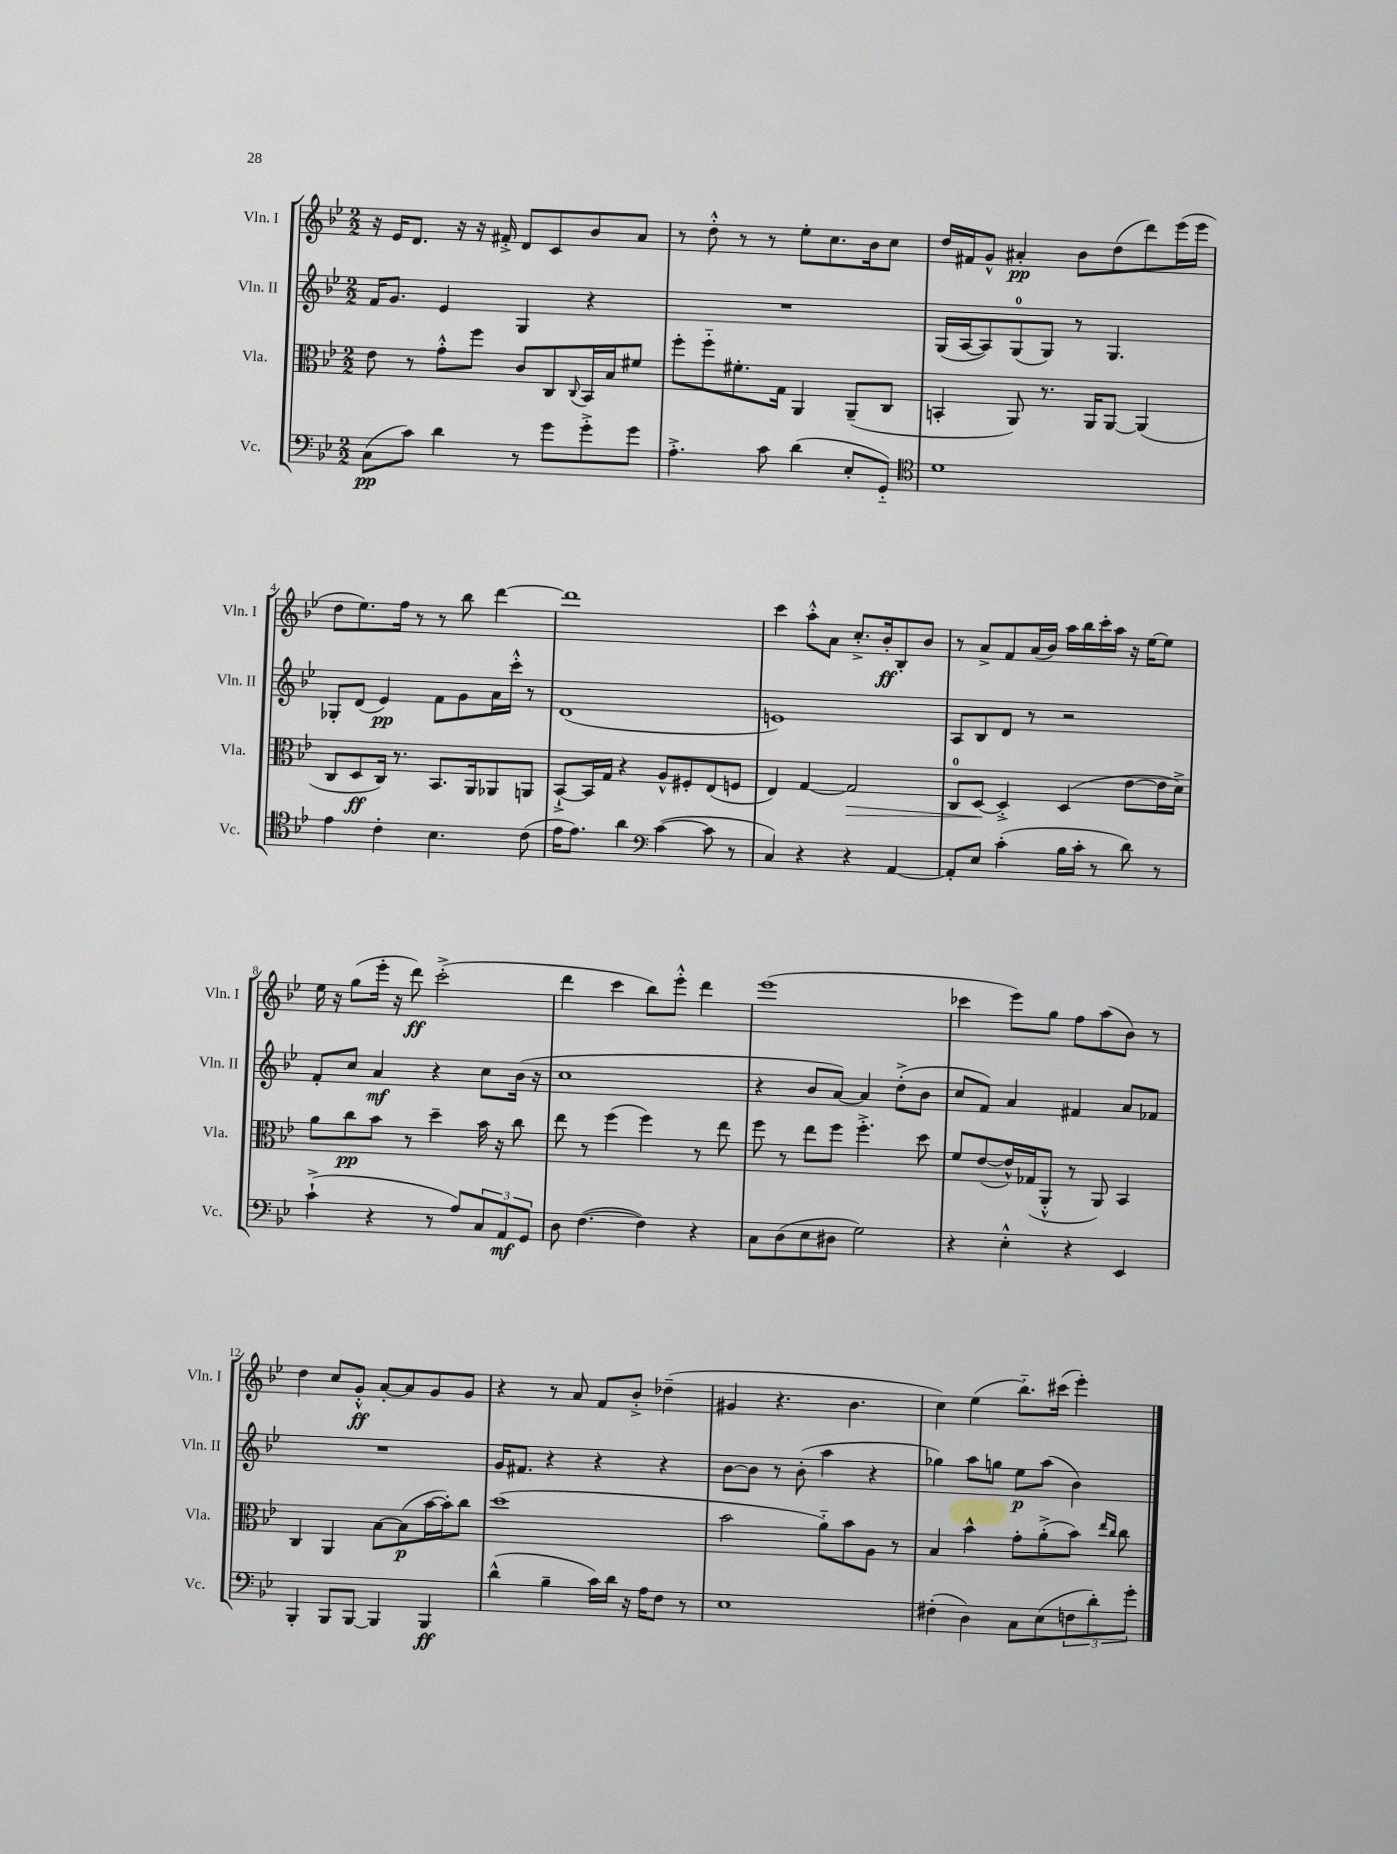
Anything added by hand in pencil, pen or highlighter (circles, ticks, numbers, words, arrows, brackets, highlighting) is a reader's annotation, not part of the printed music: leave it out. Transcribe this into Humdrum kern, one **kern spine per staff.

**kern	**dynam	**kern	**dynam	**kern	**dynam	**kern	**dynam
*part4	*part4	*part3	*part3	*part2	*part2	*part1	*part1
*staff4	*staff4	*staff3	*staff3	*staff2	*staff2	*staff1	*staff1
*I"Vc.	*	*I"Vla.	*	*I"Vln. II	*	*I"Vln. I	*
*I'Vc.	*	*I'Vla.	*	*I'Vln. II	*	*I'Vln. I	*
*clefF4	*	*clefC3	*	*clefG2	*	*clefG2	*
*k[b-e-]	*	*k[b-e-]	*	*k[b-e-]	*	*k[b-e-]	*
*M2/2	*	*M2/2	*	*M2/2	*	*M2/2	*
=1	=1	=1	=1	=1	=1	=1	=1
(8C\L	pp	8e-\	.	16f/KL	.	16r	.
.	.	.	.	8.g/J	.	16e-/KL	.
8c\J)	.	8r	.	.	.	8.d/J	.
4d\	.	8g'^^\L	.	4e-/	.	.	.
.	.	.	.	.	.	16r	.
.	.	8ff\J	.	.	.	16r	.
.	.	.	.	.	.	16f#X'^/	.
8r	.	8c/L	.	4G/	.	8d/L	.
8g\L	.	8C/	.	.	.	8c/	.
.	.	8qqC/	.	.	.	.	.
8g'^\	.	16BB-/L	.	4r	.	8b-/	.
.	.	16B-/J	.	.	.	.	.
8g\J	.	8f#X/J	.	.	.	8a/J	.
=2	=2	=2	=2	=2	=2	=2	=2
4.A'^\	.	8ff'\L	.	1r	.	8r	.
.	.	8ff\	.	.	.	8dd'^^\	.
.	.	8.f#X'\	.	.	.	8r	.
8c\	.	.	.	.	.	8r	.
.	.	16G\Jk	.	.	.	.	.
(4d\	.	4AA/	.	.	.	8ee-'\L	.
.	.	.	.	.	.	8.cc\	.
8E-'/L	.	(8AA~/L	.	.	.	.	.
.	.	.	.	.	.	16b-\k	.
8GG/J)	.	8C/J	.	.	.	8cc\J	.
=3	=3	=3	=3	=3	=3	=3	=3
*clefC4	*	*	*	*	*	*	*
1d	.	4BBn'/	.	(16G/LL	.	16dd/LL	.
.	.	.	.	[16A/J	.	16f#X/J	.
.	.	.	.	8A/])	.	8g^^/J	.
.	.	8AA/)	.	(8G/	.	4a#X'/	pp
.	.	8.r	.	8G/J)	.	.	.
.	.	.	.	8r	.	8b-\L	.
.	.	16AA/KL	.	.	.	.	.
.	.	[8AA/J	.	4.G/	.	(8dd\	.
.	.	(4AA/]	.	.	.	8ddd\)	.
.	.	.	.	.	.	(16eee-\L	.
.	.	.	.	.	.	16eee-\JJ	.
!!LO:LB:g=z
=4	=4	=4	=4	=4	=4	=4	=4
4e-\	.	8C/L	.	8G-X'/L	.	8dd\L	.
.	.	8D/	ff	(8d/J	.	8.ee-\)	.
4c'\	.	16C/Jk)	.	4e-/)	pp	.	.
.	.	8.r	.	.	.	16ff\Jk	.
.	.	.	.	.	.	8r	.
4.B-\	.	8.BB-/L	.	8f\L	.	8r	.
.	.	.	.	8g\	.	8bb-\	.
.	.	16AA/k	.	.	.	.	.
.	.	8AA-X/	.	16a\L	.	[4ddd\	.
.	.	.	.	16ccc'^^\JJ	.	.	.
(8c\	.	8AAn/J	.	8r	.	.	.
=5	=5	=5	=5	=5	=5	=5	=5
16e-\KL	.	[8BB-`^/L	.	(1d	.	1ddd]	.
8.e-\J)	.	.	.	.	.	.	.
.	.	16BB-/L]	.	.	.	.	.
.	.	16G/JJ	.	.	.	.	.
4a\	.	4r	.	.	.	.	.
*clefF4	*	*	*	*	*	*	*
([4c\	.	8A^^/L	.	.	.	.	.
.	.	8F#X'/	.	.	.	.	.
8c\]	.	(8E-/	.	.	.	.	.
8r	.	8Fn/J	.	.	.	.	.
=6	=6	=6	=6	=6	=6	=6	=6
4C/)	.	4E-/)	.	1en)	.	4ccc\	.
4r	.	[4G/	.	.	.	8aa'^^\L	.
.	.	.	.	.	.	8a\J	.
!	!	!	!LO:HP:b	!	!	!	!
4r	.	2G/]	>	.	.	8.cc'^/L	.
.	.	.	.	.	.	16b-'/k	ff
[4AA/	.	.	.	.	.	8B-'/	.
.	.	.	.	.	.	8b-/J	.
=7	=7	=7	=7	=7	=7	=7	=7
8AA'/L]	.	8C/L	.	8A/L	.	8r	.
8E-/J	.	[8D/J	.	8B-/	.	8a^/L	.
(4c'\	.	4D'^/]	]	8d/J	.	8f/	.
.	.	.	.	8r	.	(16a/L	.
.	.	.	.	.	.	16b-/JJ)	.
16B-\LL	.	(4D/	.	2r	.	16aa\LL	.
16c'\JJ	.	.	.	.	.	16bb-\	.
8r	.	.	.	.	.	16ccc'\	.
.	.	.	.	.	.	16aa\JJ	.
8d\)	.	[8e-\L	.	.	.	16r	.
.	.	.	.	.	.	[16ee-\KL	.
8r	.	16e-\L]	.	.	.	8ee-\J]	.
.	.	16d^\JJ)	.	.	.	.	.
!!LO:LB:g=z
=8	=8	=8	=8	=8	=8	=8	=8
(4c`^\	.	8a\L	.	8f'/L	.	16ee-\	.
.	.	.	.	.	.	16r	.
.	.	8cc\	pp	8cc/J	.	(8gg\L	.
4r	.	8b-\J	.	4a/	mf	16eee-'\Jk	.
.	.	.	.	.	.	16r	.
.	.	8r	.	.	.	8ddd\)	ff
8r	.	4dd~\	.	4r	.	(2ccc'^\	.
8A/L)	.	.	.	.	.	.	.
12C/	.	16b-\	.	8cc\L	.	.	.
.	.	16r	.	.	.	.	.
12AA/	mf	.	.	.	.	.	.
.	.	8cc\	.	(16b-\Jk	.	.	.
12GG/J	.	.	.	.	.	.	.
.	.	.	.	16r	.	.	.
=9	=9	=9	=9	=9	=9	=9	=9
8D\	.	8ee-\	.	1cc	.	4ddd\	.
([4.F\	.	8r	.	.	.	.	.
.	.	(4ff\	.	.	.	4ccc\	.
4F\])	.	4ff\)	.	.	.	8bb-\L)	.
.	.	.	.	.	.	8eee-'^^\J	.
4r	.	8r	.	.	.	4ddd\	.
.	.	8ee-\	.	.	.	.	.
=10	=10	=10	=10	=10	=10	=10	=10
8C\L	.	8ff\	.	4r	.	(1eee-	.
(8D\	.	8r	.	.	.	.	.
8E-\	.	8ee-\L	.	8b-/L	.	.	.
8D#X\J	.	8ff\J	.	[8a/J)	.	.	.
2G\)	.	4.ff'^\	.	4a/]	.	.	.
.	.	.	.	(8dd'^\L	.	.	.
.	.	8dd\	.	8b-\J	.	.	.
=11	=11	=11	=11	=11	=11	=11	=11
4r	.	8f/L	.	8cc/L	.	4ccc-X\	.
.	.	([8e-/	.	8f/J)	.	.	.
4E-'^^\	.	16e-^^/L])	.	4a/	.	8eee-\L)	.
.	.	(16G-X/J	.	.	.	.	.
.	.	8AA'^^/J	.	.	.	8gg\J	.
4r	.	8r	.	4f#X/	.	8ff\L	.
.	.	8AA/)	.	.	.	(8aa\	.
4EE-/	.	4BB-/	.	8a/L	.	8b-\J)	.
.	.	.	.	8f-X/J	.	8r	.
!!LO:LB:g=z
=12	=12	=12	=12	=12	=12	=12	=12
4BBB-'/	.	4C/	.	1r	.	4dd\	.
8BBB-/L	.	4AA/	.	.	.	8cc/L	.
[8BBB-/J	.	.	.	.	.	8g'^^/J	ff
4BBB-/]	.	[8B-\L	.	.	.	[8a'/L	.
.	.	(8B-\]	p	.	.	8a/]	.
4BBB-/	ff	[16b-\L	.	.	.	8g/	.
.	.	16b-'\J])	.	.	.	.	.
.	.	8cc\J	.	.	.	8g/J	.
=13	=13	=13	=13	=13	=13	=13	=13
(4d^^\	.	(1dd	.	16g/KL	.	4r	.
.	.	.	.	8.f#X/J	.	.	.
4B-~\	.	.	.	4r	.	8r	.
.	.	.	.	.	.	8a/	.
16c\LL)	.	.	.	4r	.	8f/L	.
16d\JJ	.	.	.	.	.	.	.
16r	.	.	.	.	.	8b-'^/J	.
16A\KL	.	.	.	.	.	.	.
8F\J	.	.	.	4r	.	(4dd-X~\	.
8r	.	.	.	.	.	.	.
=14	=14	=14	=14	=14	=14	=14	=14
1E-	.	2b-\	.	[8b-\L	.	4g#X/	.
.	.	.	.	8b-\J]	.	.	.
.	.	.	.	8r	.	4.r	.
.	.	.	.	(8b-'\	.	.	.
.	.	8a\L)	.	4aa\	.	.	.
.	.	8b-\	.	.	.	4.b-\	.
.	.	8A\J	.	4r	.	.	.
.	.	8r	.	.	.	.	.
=15	=15	=15	=15	=15	=15	=15	=15
(4F#X'\	.	4B-/	.	4gg-X\)	.	4cc\)	.
4D\)	.	4b-^^\	.	8aa\L	.	(4ee-\	.
.	.	.	.	8ggn\J	.	.	.
8C\L	.	8g'\L	.	8ee-\L	p	8.bb-\L)	.
(8E-\	.	(8a'^\	.	(8aa\J	.	.	.
.	.	.	.	.	.	(16ccc#X\Jk	.
12Fn\	.	8b-\J)	.	4b-\)	.	4eee-'\)	.
12d'\)	.	.	.	.	.	.	.
.	.	16qqee-/LL	.	.	.	.	.
.	.	16qqcc/JJ	.	.	.	.	.
.	.	8cc\	.	.	.	.	.
12g'\J	.	.	.	.	.	.	.
==	==	==	==	==	==	==	==
*-	*-	*-	*-	*-	*-	*-	*-
